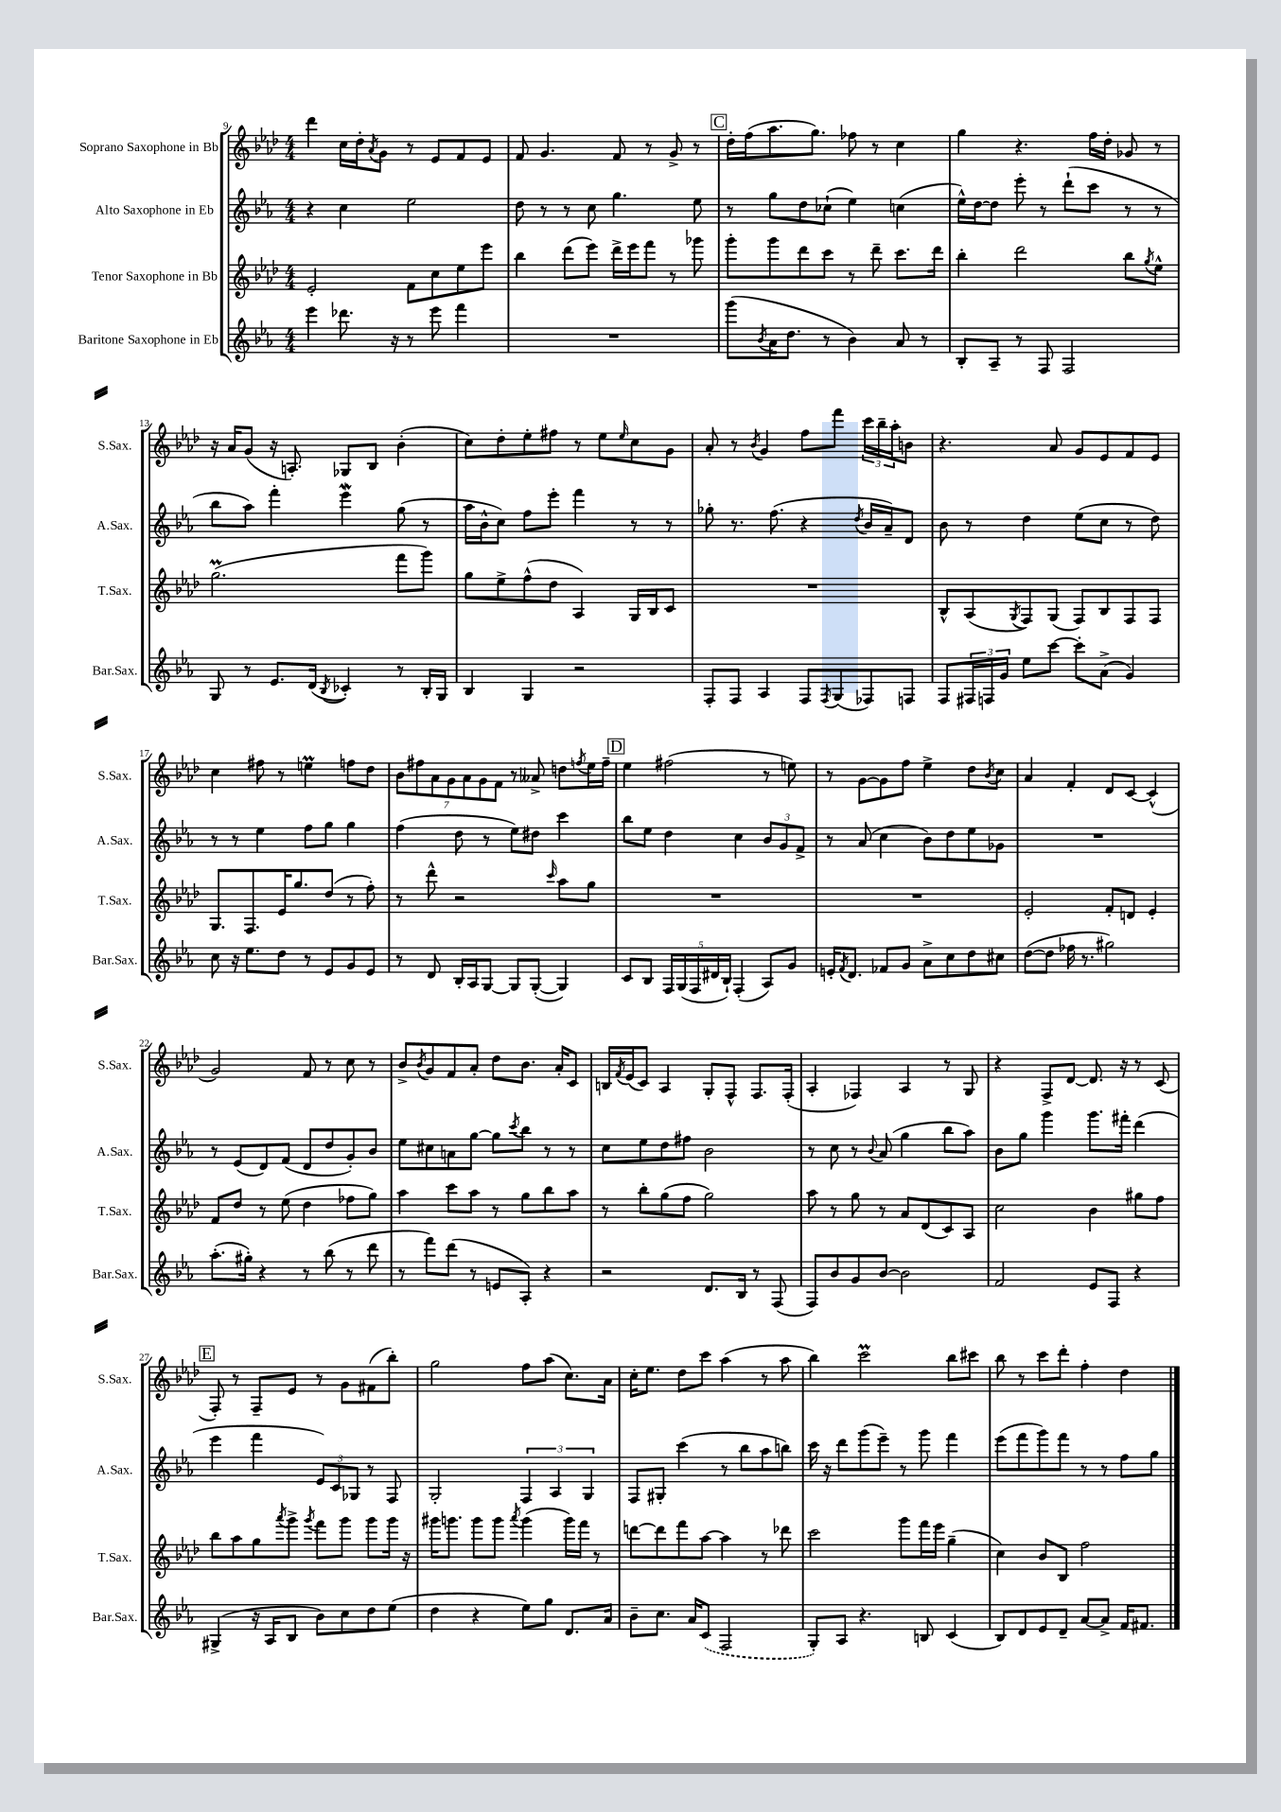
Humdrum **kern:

**kern	**kern	**kern	**kern
*staff4	*staff3	*staff2	*staff1
*clefG2	*clefG2	*clefG2	*clefG2
*k[b-e-a-]	*k[b-e-a-d-]	*k[b-e-a-]	*k[b-e-a-d-]
*M4/4	*M4/4	*M4/4	*M4/4
4eee-	2e-'	4r	4ddd-
8.ddd-	.	4cc	16cc
.	.	.	16dd-'
.	.	.	8qa-
.	.	.	8g
16r	.	.	.
8r	8f	2ee-	8r
8eee-	8cc	.	8e-
4fff	8ee-	.	8f
.	8eee-	.	8e-
=	=	=	=
1r	4bb-	8dd	8f
.	.	8r	4.g
.	(8ddd-	8r	.
.	8eee-)	8cc	.
.	16ddd-^	4.gg	8f
.	16eee-	.	.
.	8fff	.	8r
.	8r	.	8g^
.	8ggg-	8ee-	8r
=	=	=	=
(8ggg	8ggg'	8r	16dd-'
.	.	.	(16ff
8qb-	.	.	.
16a-	8ggg	8gg	8.aa-
8.dd	.	.	.
.	8ddd-	8dd	.
.	.	.	8.gg)
8r	8ccc	(8cc-`	.
4b-)	8r	4ee-)	8ff-
.	8ddd-~	.	8r
8a-	8.ccc	(4cc	4cc
8r	.	.	.
.	16ddd-	.	.
=	=	=	=
8B-'	4bb-'	16ee-^^)	4gg
.	.	[16dd	.
8A-~	.	8dd]	.
8r	2ddd-	8eee-'	4.r
8F	.	8r	.
2F	.	(8ddd`	.
.	.	8ccc	16ff
.	.	.	16dd-'
.	8bb-	8r	8g-
.	8qgg	.	.
.	8ee-^^	8r	8r
=	=	=	=
8G	(2.gg	8bb-	16r
.	.	.	16a-
8r	.	8aa-)	(8g
8.e-	.	4fff'	16r
.	.	.	8.A')
(16d	.	.	.
8qB-	.	.	.
4c-')	.	4eee-	8G-
.	.	.	8B-
8r	8fff	(8gg	(4b-'
16B-'	8ggg)	8r	.
16G	.	.	.
=	=	=	=
4B-	8gg	16aa-	8cc)
.	.	16b-^^	.
.	8ee-^	8cc)	8dd-'
4G	(8ff^^	8ff	8ee-'
.	8dd-	8eee-'	8ff#
2r	4A-)	4fff	8r
.	.	.	8ee-
.	.	.	16qqee-
.	16G	8r	8cc
.	16B-	.	.
.	8c	8r	8g
=	=	=	=
8F'	1r	8gg-'	8a-'
8F	.	8.r	8r
.	.	.	8qb-
4A-	.	.	4g
.	.	(8.ff	.
8F	.	4r	8ff
8qF	.	.	.
(8G	.	.	8fff
.	.	8qdd	.
8F-)	.	16b-	24ccc
.	.	.	24bb-~
.	.	16a-~)	.
.	.	.	24aa-'
8F	.	8d	8b
=	=	=	=
8F	8B-^^	8b-	4.r
24F#	(8A-	8r	.
24F	.	.	.
24g	.	.	.
.	8qG	.	.
8ee-	8F)	4dd	.
[8ccc	(8G	.	8a-
8ccc']	8F)	(8ee-	8g
(8a-^	8B-	8cc	8e-
4g)	8F	8r	8f
.	8F	8dd)	8e-
=	=	=	=
8cc	8.G	8r	4cc
16r	.	8r	.
8.ee-	8.F	.	.
.	.	4ee-	8ff#
8dd	16e-	.	8r
.	8.gg	.	.
8r	.	8ff	4ee
8e-	(8dd-	8gg	.
8g	8r	4gg	8ff
8e-	8ff')	.	8dd-
=	=	=	=
8r	8r	(4ff	14b-
.	.	.	14ff#
8d	8ddd-^^	.	.
.	.	.	14a-
.	.	.	14g
16B-'	2r	8dd	.
.	.	.	14a-
16A-	.	.	.
.	.	.	14g
[8G	.	8r	.
.	.	.	14f
8G]	.	8ee-)	8r
([8G'	.	8dd#	8a--^
.	16qqccc	.	.
4G])	8aa-	4ccc	8dd
.	.	.	8qff
.	8gg	.	16ee-
.	.	.	16ff~
=	=	=	=
8c	1r	8bb-	4ee-
8B-	.	8ee-	.
20F	.	4dd	(2ff#
(20G	.	.	.
20F	.	.	.
20d#	.	.	.
20B-`)	.	.	.
(4F'	.	4cc	.
8A-)	.	12b-	8r
.	.	12g	.
8g	.	.	8ee)
.	.	12f^	.
=	=	=	=
16e'	1r	8r	8r
8qf	.	.	.
8.d	.	.	.
.	.	(8a-	[8g
8f-	.	4cc	8g]
8g	.	.	8ff
8a-^	.	8b-)	4ee-^
8cc	.	8dd	.
8dd	.	8ee-	8dd-
.	.	.	8qb-
8cc#	.	8g-	8cc
=	=	=	=
([8dd	2e-'	1r	4a-
8dd]	.	.	.
16ff-	.	.	4f'
8.r	.	.	.
2gg#)	8f'	.	8d-
.	8d	.	[8c
.	4e-'	.	(4c^^]
=	=	=	=
(8.aa-'	8f	8r	2g)
.	8dd-	(8e-	.
16gg#')	.	.	.
4r	8r	8d)	.
.	(8ee-	(8f	.
8r	4dd-	8d	8f
(8bb-	.	8dd	8r
8r	8ff-	8g')	8cc
8ddd	8gg)	8b-	8r
=	=	=	=
8r	4aa-	8ee-	8b-^
.	.	.	8qb-
8fff)	.	8cc#	8g
(8ddd	8ccc	8a	8f
8r	8aa-	[8gg	8a-'
8e	8r	8gg]	8dd-
.	.	8qccc	.
8A-')	8gg	8bb-	8.b-
4r	8bb-	8r	.
.	.	.	16a-'
.	8aa-	8r	8c
=	=	=	=
2r	8r	8cc	16B
.	.	.	8qf
.	.	.	(16e-
.	8bb-'	8ee-	8c)
.	(8gg	8dd	4A-
.	8ff	8ff#	.
8.d	2gg)	2b-	8G'
.	.	.	8F^^
16B-	.	.	.
8r	.	.	8.F
(8F	.	.	.
.	.	.	(16F'
=	=	=	=
8F)	8aa-	8r	4A-'
8b-	8r	8cc	.
8g	8gg	8r	4F-)
.	.	8qqb-	.
[8b-	8r	(8a-	.
2b-]	8a-	4gg	4A-
.	(8d-	.	.
.	8c)	8bb-	8r
.	8A-	8aa-)	8G
=	=	=	=
2f	2cc	8b-	4r
.	.	8gg	.
.	.	4ggg	8F^
.	.	.	[8d-
8e-	4b-	8.ggg	8.d-]
8F	.	.	.
.	.	16fff#'	16r
4r	8gg#	(4ddd	8r
.	8ff	.	(8c
=	=	=	=
(4G#^	8bb-	4eee-	8F')
.	8aa-	.	8r
16r	8gg	4fff	8F~
16A-	.	.	.
.	8qaaa-	.	.
8B-	8ggg^	.	8e-
.	8qggg	.	.
8b-)	8fff	12e-)	8r
.	.	12c	.
8cc	8ggg	.	8g
.	.	12G-	.
8dd	8ggg	8r	(8f#
(8ee-	16ggg	8F	8bb-')
.	16r	.	.
=	=	=	=
4dd	16ggg#	2G'	2gg
.	8.ggg	.	.
4r	8ggg	.	.
.	8ggg	.	.
.	8qaaa-	.	.
8ee-)	(4ggg	6F	8ff
8gg	.	.	(8aa-
.	.	6A-	.
8.d	16ggg)	.	8.cc)
.	16fff	.	.
.	.	6G	.
.	8r	.	.
16a-	.	.	16a-
=	=	=	=
8b-~	[8ddd	8F	16cc'
.	.	.	8.ee-
8.cc	8ddd]	8G#'	.
.	8fff	(4ccc	8dd-
16a-	.	.	.
(8c	[8aa-	.	8ccc
2F	4aa-]	8r	(4aa-
.	.	8bb-	.
.	8r	8aa-	8r
.	8ddd-	8bb)	8aa-
=	=	=	=
8G')	2ccc	16ccc	4bb-)
.	.	16r	.
8A-	.	8ddd	.
4.r	.	(8ggg	2ccc
.	.	8eee-~)	.
.	8ggg	8r	.
8B	16fff	8ggg	.
.	16eee-	.	.
(4c	(4gg~	4fff	8bb-
.	.	.	8ccc#
=	=	=	=
8B-)	4cc)	(8eee-	8bb-
8d	.	8fff	8r
8e-	8b-	8ggg)	8ccc
8d~	8B-	8fff	8ddd-'
[8a-	2ff	8r	4ff'
8a-^]	.	8r	.
16f	.	8ff	4dd-
8.f#	.	.	.
.	.	8gg	.
==	==	==	==
*-	*-	*-	*-
